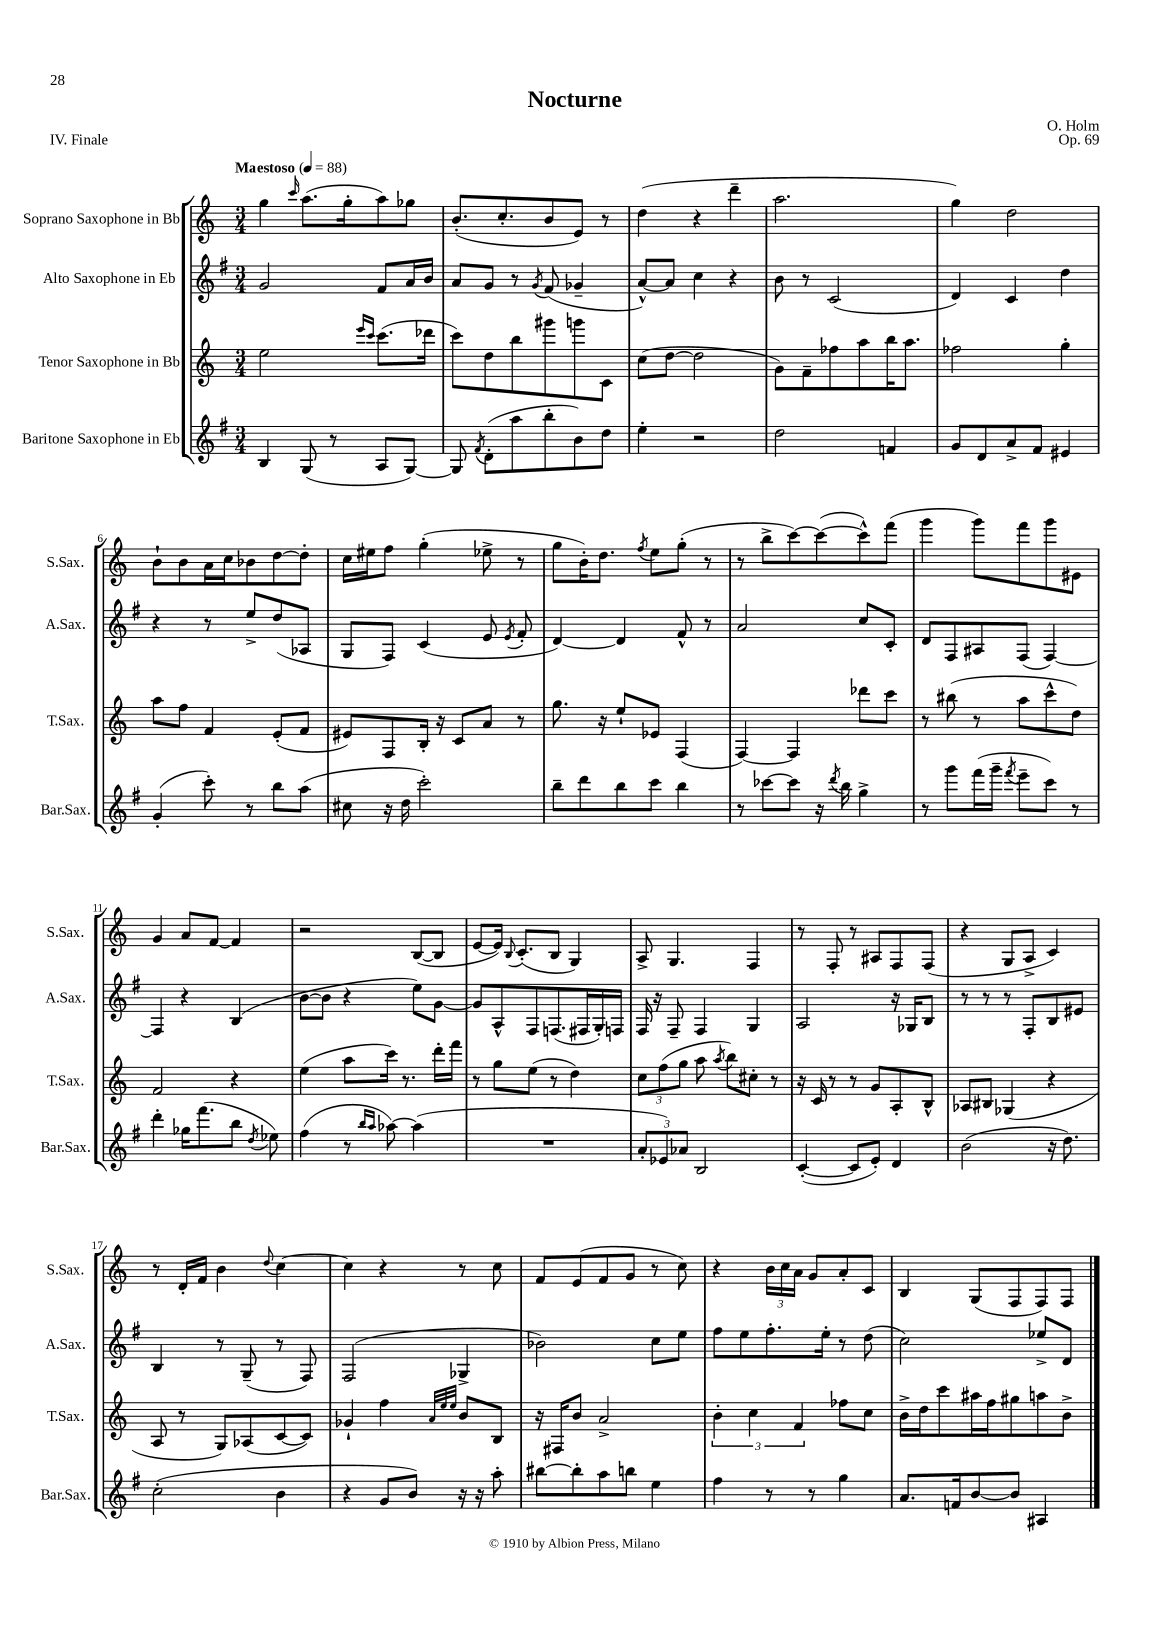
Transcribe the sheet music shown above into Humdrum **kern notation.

**kern	**kern	**kern	**kern
*part4	*part3	*part2	*part1
*staff4	*staff3	*staff2	*staff1
*I"Baritone Saxophone in Eb	*I"Tenor Saxophone in Bb	*I"Alto Saxophone in Eb	*I"Soprano Saxophone in Bb
*I'Bar.Sax.	*I'T.Sax.	*I'A.Sax.	*I'S.Sax.
*clefG2	*clefG2	*clefG2	*clefG2
*k[f#]	*k[]	*k[f#]	*k[]
*M3/4	*M3/4	*M3/4	*M3/4
*MM88	*MM88	*MM88	*MM88
=1	=1	=1	=1
!	!	!	!LO:TX:a:B:t=Maestoso
4B/	2ee\	2g/	4gg\
.	.	.	16qqccc/
(8G/	.	.	(8.aa\L
8r	.	.	.
.	.	.	16gg'\k
.	16qqeee/LL	.	.
.	16qqccc/JJ	.	.
8A/L	(8.ccc\L	8f#/L	8aa\)
[8G/J)	.	16a/L	8gg-X\J
.	16ddd-X\Jk	16b/JJ	.
=2	=2	=2	=2
8G/]	8ccc\L)	8a/L	(8.b'/L
8qf#/	.	.	.
(8d'\L	8dd\	8g/J	.
.	.	.	8.cc'/
8aa\	8bb\	8r	.
.	.	8qg/	.
8bb'\	8ggg#X\	(8f#/	8b/
8b\)	8gggn\	4g-X~/	8e/J)
8dd\J	8c\J	.	8r
=3	=3	=3	=3
4ee'\	(8cc\L	[8a^^/L)	(4dd\
.	[8dd\J	8a/J]	.
2r	2dd\]	4cc\	4r
.	.	4r	4ddd~\
=4	=4	=4	=4
2dd\	8g\L)	8b\	2.aa\
.	8f~\	8r	.
.	8ff-X\	(2c/	.
.	8aa\	.	.
4fn/	16bb\K	.	.
.	8.aa\J	.	.
=5	=5	=5	=5
8g/L	2ff-X\	4d/)	4gg\)
8d/	.	.	.
8a^/	.	4c/	2dd\
8f#/J	.	.	.
4e#X/	4gg'\	4dd\	.
!!LO:LB:g=z
=6	=6	=6	=6
(4g'/	8aa\L	4r	8b`\L
.	8ff\J	.	8b\
8ccc'\)	4f/	8r	16a\L
.	.	.	16cc\J
8r	.	8ee^/L	8b-X\
8bb\L	(8e'/L	(8dd/	[8dd\
(8aa\J	8f/J	8A-X/J	8dd'\J]
=7	=7	=7	=7
8cc#X\	8e#X/L)	8G/L	16cc\LL
.	.	.	16ee#X\J
16r	8F/	8F#/J)	8ff\J
16dd\	.	.	.
2ccc'\)	16B'/Jk	(4c/	(4gg'\
.	16r	.	.
.	8c/L	.	.
.	8a/J	8e/	8ee-X^\
.	.	8qe/	.
.	8r	8f#'/	8r
=8	=8	=8	=8
8bb~\L	8.gg\	[4d/)	8gg\L
8ddd\	.	.	16b'\K)
.	16r	.	8.dd\J
8bb\	8ee`/L	4d/]	.
.	.	.	8qff/
8ccc\J	8e-X/J	.	8ee\L
4bb\	(4F/	8f#^^/	(8gg'\J
.	.	8r	8r
=9	=9	=9	=9
8r	[4F/)	2a/	8r
[8ccc-X\L	.	.	8bb^\L
8ccc-\J]	4F/]	.	[8ccc\)
16r	.	.	(8ccc\_
8qddd/	.	.	.
16bb\	.	.	.
4gg^\	8ddd-X\L	8cc/L	8ccc^^\])
.	8ccc\J	8c'/J	(8fff\J
=10	=10	=10	=10
8r	8r	8d/L	4ggg\
8ggg\L	(8bb#X\	8F#/	.
(16fff#\L	8r	8A#X/	8ggg\L)
16ggg~\JJ	.	.	.
8qfff#/	.	.	.
8eee~\L	8aa\L	(8F#/J	8fff\
8ccc\J)	8ccc^^\	[4F#/)	8ggg\
8r	8dd\J)	.	8e#X\J
!!LO:LB:g=z
=11	=11	=11	=11
4ddd'\	2f/	4F#/]	4g/
16gg-X\KL	.	4r	8a/L
(8.fff#\	.	.	.
.	.	.	[8f/J
8bb\J	4r	(4B/	4f/]
8qdd/	.	.	.
8ee-X\)	.	.	.
=12	=12	=12	=12
(4ff#\	(4ee\	[8b\L	2r
.	.	8b\J]	.
8r	8aa\L	4r	.
16qqbb/LL	.	.	.
16qqaa/JJ	.	.	.
[8aa-X\)	16ccc\Jk)	.	.
.	8.r	.	.
(4aa-\]	.	8ee\L)	([8B/L
.	16ddd'\LL	[8g\J	8B/J]
.	16fff\JJ	.	.
=13	=13	=13	=13
2.r	8r	8g/L]	[8e/L
.	8gg\L	8A^^/	16e/Jk])
.	.	.	8qqB/
.	.	.	(8.c'/L
.	(8ee\J	8F#/	.
.	8r	(8.Fn/	8B/J
.	4dd\)	.	4G/)
.	.	16F#X/L	.
.	.	16G'/)	.
.	.	16Fn/JJ	.
=14	=14	=14	=14
12a'/L	12cc\L	16F#/	8A^/
.	.	16r	.
12e-X/)	(12ff\	.	.
.	.	8F#~/	4.G/
12a-X/J	12gg\J	.	.
2B/	8aa\	4F#/	.
.	8qaa/	.	.
.	8bb\L)	.	.
.	8cc#X'\J	4G/	4F/
.	8r	.	.
=15	=15	=15	=15
([4c'/	16r	2A/	8r
.	16c/	.	.
.	8r	.	8F'/
8c/L]	8r	.	8r
8e'/J)	8g/L	.	8A#X/L
4d/	8A'/	16r	8F/
.	.	16G-X/KL	.
.	8B^^/J	8B/J	(8F/J
=16	=16	=16	=16
(2b\	8A-X/L	8r	4r
.	8B#X/J	8r	.
.	(4G-X/	8r	8G/L
.	.	8F#'/L	8A^/J
16r	4r	8B/	4c/)
8.dd\)	.	.	.
.	.	8e#X/J	.
!!LO:LB:g=z
=17	=17	=17	=17
(2cc'\	8A/	4B/	8r
.	8r	.	16d'/LL
.	.	.	16f/JJ
.	8G/L)	8r	4b\
.	(8A-X/	(8G~/	.
.	.	.	8qqdd/
4b\	[8c/	8r	[4cc\
.	8c/J])	8F#/)	.
=18	=18	=18	=18
4r	4g-X`/	(2F#/	4cc\]
8g/L	4ff\	.	4r
8b/J)	.	.	.
.	32qqa/LLL	.	.
.	32qqee/	.	.
.	32qqee/JJJ	.	.
16r	8b/L	4G-X^/	8r
16r	.	.	.
8aa'\	8B/J	.	8cc\
=19	=19	=19	=19
[8bb#X\L	16r	2b-X\)	8f/L
.	16F#X/KL	.	.
8bb#'\]	8b/J	.	(8e/
8aa\	2a^/	.	8f/
8bbn\J	.	.	8g/J
4ee\	.	8cc\L	8r
.	.	8ee\J	8cc\)
=20	=20	=20	=20
4ff#\	6b'\	8ff#\L	4r
.	.	8ee\	.
.	6cc\	.	.
8r	.	8.ff#'\	24b\LL
.	.	.	24cc\
.	6f/	.	24a\JJ
8r	.	.	8g/L
.	.	16ee'\Jk	.
4gg\	8ff-X\L	8r	8a'/
.	8cc\J	(8dd\	8c/J
=21	=21	=21	=21
8.a/L	16b^\LL	2cc\)	4B/
.	16dd\J	.	.
.	8ccc\	.	.
16fn/k	.	.	.
[8b/	16aa#X\L	.	(8G/L
.	16ff\J	.	.
8b/J]	8gg#X\	.	8F/
4A#X/	8aan\	8ee-X^/L	8F/)
.	8b^\J	8d/J	8F/J
==	==	==	==
*-	*-	*-	*-
